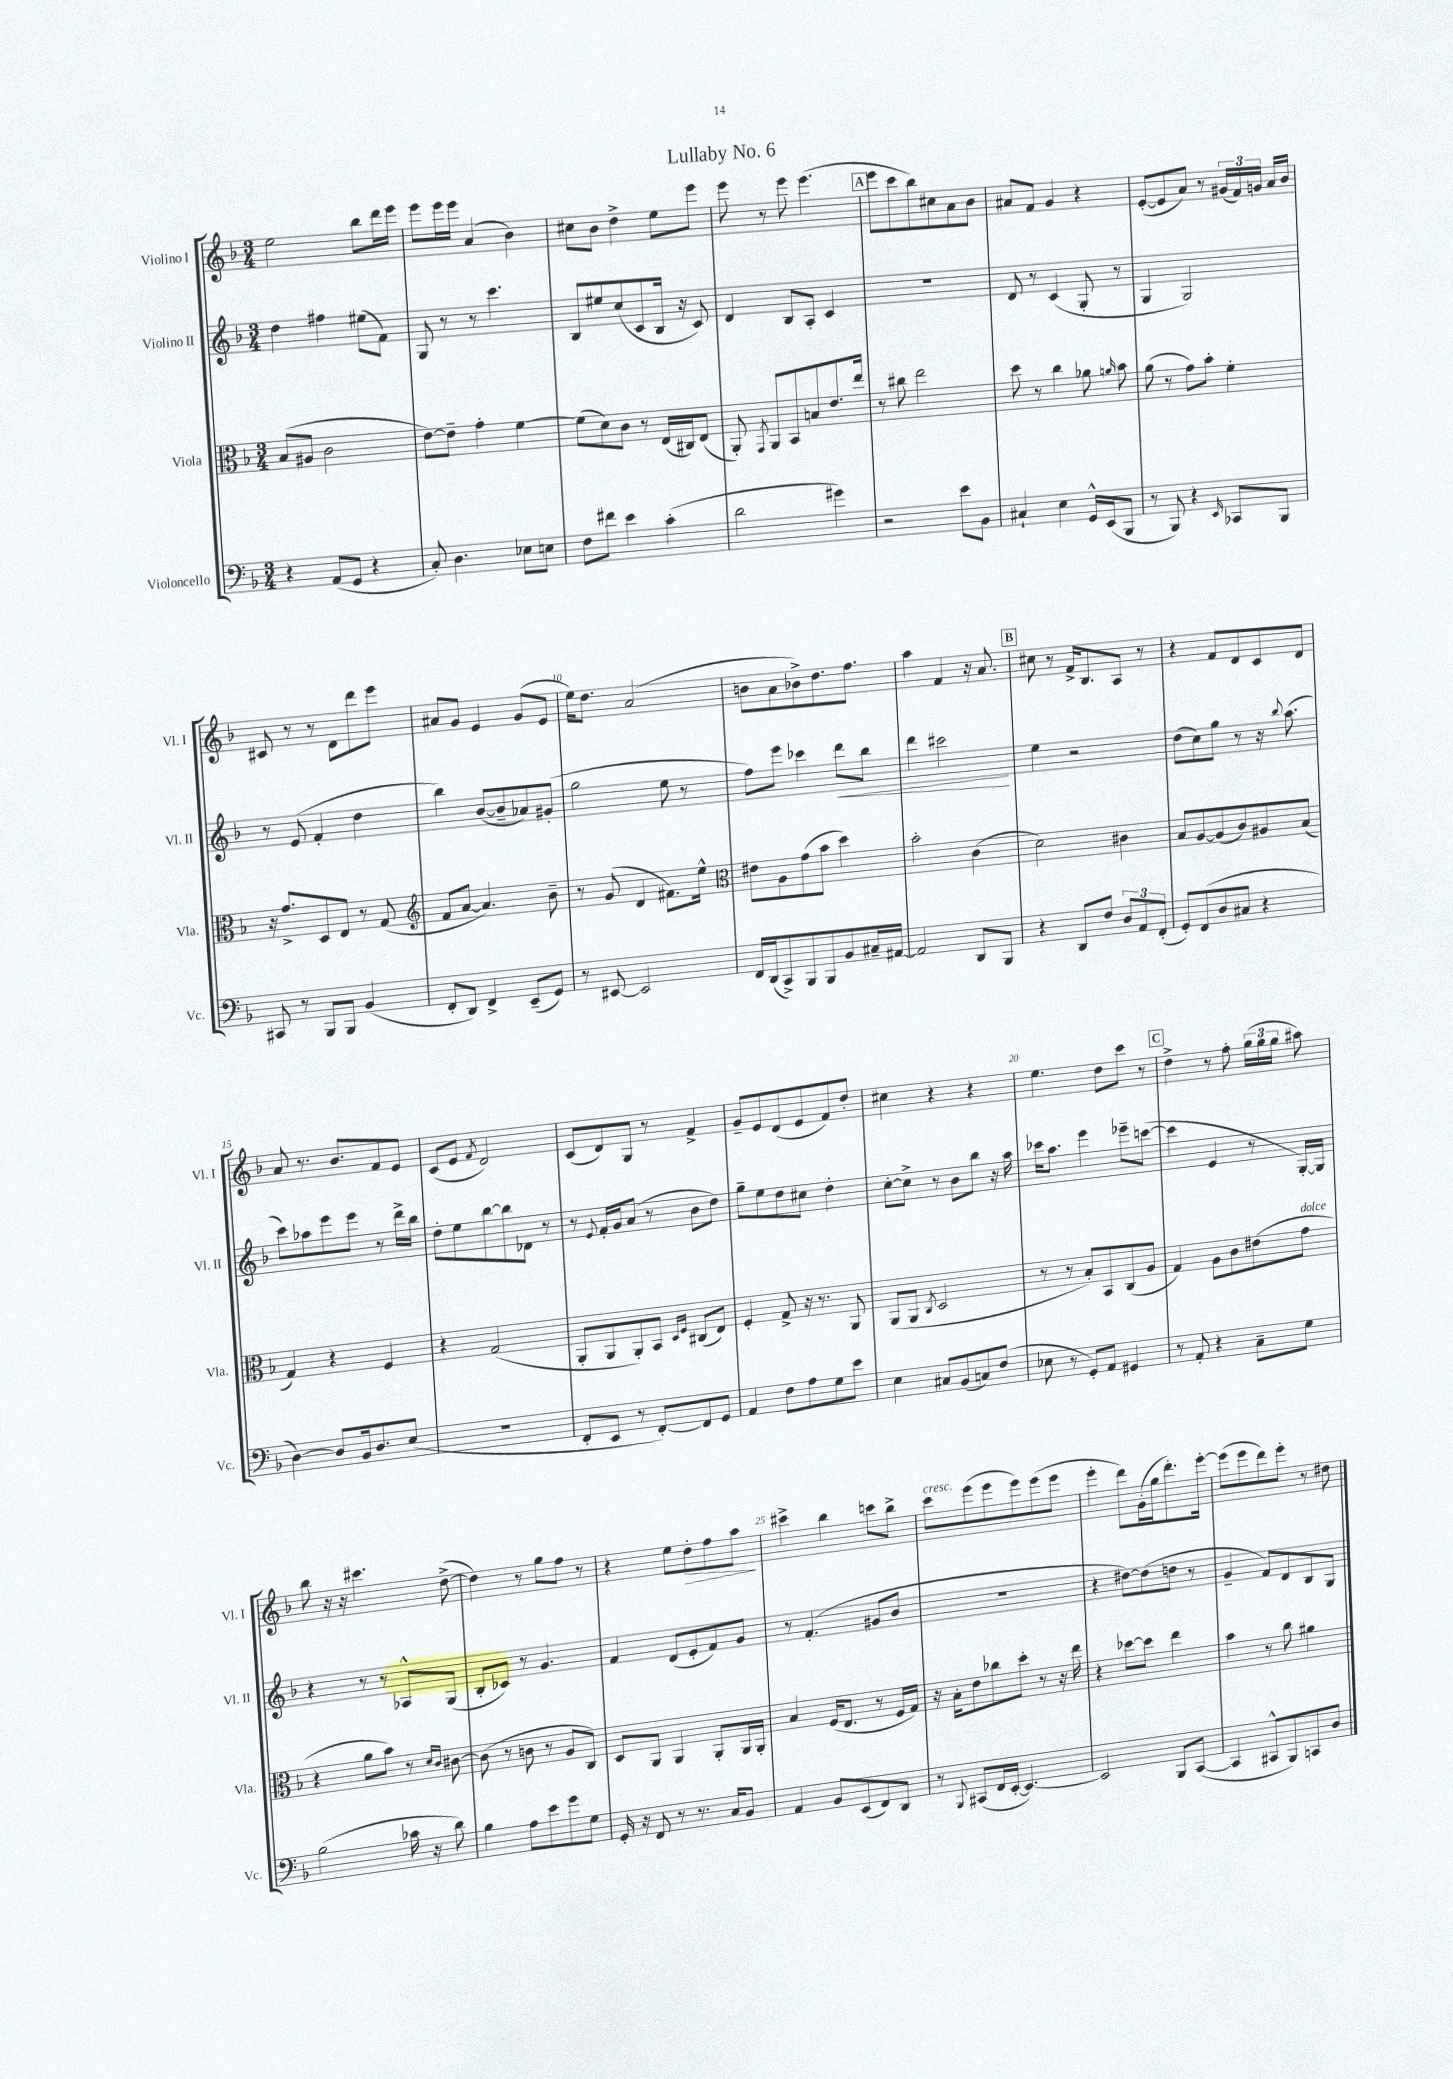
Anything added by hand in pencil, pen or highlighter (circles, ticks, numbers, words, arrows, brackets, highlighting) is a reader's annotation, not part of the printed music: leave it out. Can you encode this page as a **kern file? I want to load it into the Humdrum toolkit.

**kern	**kern	**kern	**dynam	**kern	**dynam
*part4	*part3	*part2	*part2	*part1	*part1
*staff4	*staff3	*staff2	*staff2	*staff1	*staff1
*I"Violoncello	*I"Viola	*I"Violino II	*	*I"Violino I	*
*I'Vc.	*I'Vla.	*I'Vl. II	*	*I'Vl. I	*
*clefF4	*clefC3	*clefG2	*	*clefG2	*
*k[b-]	*k[b-]	*k[b-]	*	*k[b-]	*
*M3/4	*M3/4	*M3/4	*	*M3/4	*
=1	=1	=1	=1	=1	=1
4r	(8B-/L	4dd\	.	2ee\	.
.	8A#X/J	.	.	.	.
(8AA/L	2c\	4ff#X\	.	.	.
8GG/J	.	.	.	.	.
4r	.	(8ee#X\L	.	8bb-\L	.
.	.	8f\J)	.	16ddd\L	.
.	.	.	.	16eee\JJ	.
=2	=2	=2	=2	=2	=2
8C'/)	[8e\L)	8G/	.	8eee\L	.
4.D\	8e~\J]	8r	.	16eee\L	.
.	.	.	.	16eee\JJ	.
.	4g'\	8r	.	(4a/	.
.	.	4.ccc\	.	.	.
8E-X\L	[4f\	.	.	4b-\)	.
8En\J	.	.	.	.	.
=3	=3	=3	=3	=3	=3
8F\L	(8f\L]	8B-/L	.	8cc#X\L	.
8f#X\J	8d\)	8ee#X/	.	8b-\J	.
4e\	8c\J	(8cc/	.	4dd^\	.
.	8r	8c/	.	.	.
(4c'\	(16E/LL	16B-/Jk	.	8ee\L	.
.	16C#X/J)	16r	.	.	.
.	(8E/J	8c/)	.	8eee\J	.
=4	=4	=4	=4	=4	=4
2d\	8AA'/)	4d/	.	8eee\	.
.	8qGG/	.	.	.	.
.	8AA/L	.	.	8r	.
.	8BB-/	8B-/L	.	8eee\	.
.	8Bn/	8A'/J	.	(4.eee\	.
4g#X\)	8.e/	4c/	.	.	.
.	16ee/Jk	.	.	.	.
!!LO:REH:place=s1:t=A
=5	=5	=5	=5	=5	=5
2r	8r	2.r	.	8eee\L	.
.	8cc#X\	.	.	8ccc\	.
.	2ee\	.	.	8bb-\)	.
.	.	.	.	8cc#X\	.
8e\L	.	.	.	8a\	.
8BB-\J	.	.	.	8b-\J	.
=6	=6	=6	=6	=6	=6
4C#X`/	8dd\	8d/	.	8a#X/L	.
.	8r	8r	.	8f/J	.
4E\	4cc\	(4c/	.	4g/	.
16GG^^/LL	8a-X\	8G'/	.	4r	.
(16EE/J	.	.	.	.	.
.	16qqan/	.	.	.	.
8BBB-/J	8b-\	8r	.	.	.
=7	=7	=7	=7	=7	=7
8r	(8a\	4G/	.	([8e'/L	.
8BBB-/)	8r	.	.	8e/]	.
4r	8g\L)	2G/)	.	8a/J)	.
.	8b-'\J	.	.	8r	.
16qqEE/	.	.	.	.	.
8CC-X/L	4f'\	.	.	(24g#X/LL	.
.	.	.	.	24f/)	.
.	.	.	.	24gn/JJ	.
8BBB-/J	.	.	.	16a/LL	.
.	.	.	.	16b-/JJ	.
!!LO:LB:g=z
=8	=8	=8	=8	=8	=8
8CC#X/	16r	8r	.	8c#X/	.
.	8.g^/L	.	.	.	.
8r	.	(8e/	.	8r	.
8BBB-/L	8D/	4f'/	.	8r	.
8BBB-/J	8E/J	.	.	8d\L	.
(4BB-/	8r	4dd\	.	8ddd\	.
.	(8G/	.	.	8eee\J	.
=9	=9	=9	=9	=9	=9
*	*clefG2	*	*	*	*
8FF'/L	8f/L	4bb-\)	.	8a#X/L	.
8DD/J)	[8a/J	.	.	8g/J	.
4FF^/	4.a/])	([8b-/L	.	4e/	.
.	.	8b-~/]	.	.	.
(8EE~/L	.	8a-X/)	.	(8g/L	.
8GG/J)	8b-~\	(8g#X'/J	.	8e/J	.
=10	=10	=10	=10	=10	=10
8r	8r	2gg\	.	16ee\KL)	.
.	.	.	.	8.dd\J	.
[8EE#X/	(8g/	.	.	.	.
2EE#/]	4d/	.	.	(2a/	.
.	8.f#X\L)	8ee\	.	.	.
.	.	8r	.	.	.
.	16ee^^\Jk	.	.	.	.
=11	=11	=11	=11	=11	=11
*	*clefC3	*	*	*	*
16FF/LL	8e#X\L	8ff\L)	.	8bn\L	.
(16DD/J	.	.	.	.	.
8CC^/)	8A\	8eee\J	.	8a\	.
8BBB-/	(8g\	4ccc-X\	.	8b-X^\)	.
8BBB-/	8b-\J	.	.	8.dd\	.
!	!	!	!LO:HP:b	!	!
8BB-/	4dd\)	8ddd\L	<	.	.
.	.	.	.	8.ff\J	.
16C#X~/L	.	8bb-\J	.	.	.
[16AA#X/JJ	.	.	.	.	.
=12	=12	=12	=12	=12	=12
2AA#/]	2b-'\	4ddd\	.	4aa\	.
.	.	2ccc#X\	.	4f/	.
8DD/L	(4c\	.	.	16r	.
.	.	.	.	8.a/	.
8BBB-/J	.	.	.	.	.
.	.	.	[	.	.
!!LO:REH:place=s1:t=B
=13	=13	=13	=13	=13	=13
4r	2d\)	4ee\	.	8cc#X\	.
.	.	.	.	8r	.
8DD/L	.	2r	.	16f^/KL	.
.	.	.	.	8.B-/	.
8F/J	.	.	.	.	.
12D/L	4c#X\	.	.	8A/J	.
12AA/	.	.	.	.	.
.	.	.	.	8r	.
(12FF'/J	.	.	.	.	.
=14	=14	=14	=14	=14	=14
8GG'/L)	8B-/L	(8dd\L	.	4r	.
(8FF/	[8A/	8cc\)	.	.	.
8D/	(8A/]	8gg\J	.	8f/L	.
8C#X/J	8c/)	8r	.	8d/	.
4r	8A#X/	16r	.	8c/	.
.	.	8qqbb-/	.	.	.
.	.	(8.aa\	.	.	.
.	(8B-/J	.	.	8d/J	.
!!LO:LB:g=z
=15	=15	=15	=15	=15	=15
[4D\)	4G/)	8ccc\L)	.	8a/	.
.	.	8aa-X\	.	8.r	.
8D/L]	4r	8eee\	.	.	.
.	.	.	.	8.b-/L	.
16BB-/k	.	8eee\J	.	.	.
8.D/	.	.	.	.	.
.	4F/	8r	.	8f/	.
(8E/J	.	16ddd^\LL	.	8e/J	.
.	.	16bb-\JJ	.	.	.
=16	=16	=16	=16	=16	=16
2.r	4r	8dd'\L	.	(8c/L	.
.	.	8ee\	.	8e/J	.
.	.	.	.	8qf/	.
.	(2G/	[8bb-\	.	2d/)	.
.	.	8bb-\]	.	.	.
.	.	8d-X\J	.	.	.
.	.	8r	.	.	.
=17	=17	=17	=17	=17	=17
8FF'/L	8AA'/L	8r	.	(8c/L	.
.	.	8qqe/	.	.	.
8EE/J	8AA/	16f'/LL	.	8d/)	.
.	.	16g/J	.	.	.
8r	8AA'/)	(8a/J	.	8G/J	.
[8FF'/L)	8BB-/J	8r	.	8r	.
.	16qqD/LL	.	.	.	.
.	16qqF/JJ	.	.	.	.
8FF/]	(8C#X/L	8b-\L	.	4f^/	.
8GG/J	8E/J)	8dd\J)	.	.	.
=18	=18	=18	=18	=18	=18
4AA/	4F'/	8gg~\L	.	8g~/L	.
.	.	8ee\	.	8e/	.
8F\L	8G^/	8dd\	.	(8d/	.
8A\	16r	8cc#X\J	.	8e/	.
.	8.r	.	.	.	.
8G\	.	4dd'\	.	8f/)	.
8e\J	8AA/	.	.	8dd'/J	.
=19	=19	=19	=19	=19	=19
4E\	(8AA/L	[8cc'\L	.	4cc#X\	.
.	8AA/J	8cc^\J]	.	.	.
.	8qC/	.	.	.	.
8C#X/L	2D/	8r	.	4r	.
(8BB-/	.	8b-\L	.	.	.
8Cn/)	.	8bb-\J	.	4r	.
(8F/J	.	16r	.	.	.
.	.	16aa\	.	.	.
=20	=20	=20	=20	=20	=20
8E-X\	8r	16ccc-X\KL	.	4.ee\	.
.	.	8.aa\J	.	.	.
8r	8r	.	.	.	.
8GG'/L)	8B-'/L)	4eee\	.	.	.
8AA/J	8BB-/	.	.	8dd\L	.
4GG#X/	(8C/	8eee-X~\L	.	8ccc\J	.
.	8A/J	([8cccn\J	.	8r	.
!!LO:REH:place=s1:t=C
=21	=21	=21	=21	=21	=21
8r	4G/)	4ccc\]	.	4dd^\	.
8AA'/	.	.	.	.	.
4r	8A\L	4e/	.	8r	.
.	8c\	.	.	8ff'\	.
8C~\L	(8e#X\	8r	.	(24gg\LL	.
.	.	.	.	24gg\	.
.	.	.	.	24gg\JJ	.
!	!LO:TX:a:i:t=dolce	!	!	!	!
8G\J	8g\J	[16G'/LL)	.	8aa#X\)	.
.	.	16G/JJ]	.	.	.
!!LO:LB:g=z
=22	=22	=22	=22	=22	=22
(2B-\	4r	4r	.	8bb-\	.
.	.	.	.	16r	.
.	.	.	.	16r	.
.	8a\L	8r	.	4.ccc#X\	.
.	8b-\J)	8r	.	.	.
16c-X\	8r	8A-X^^/L	.	.	.
16r	.	.	.	.	.
.	16qqd/LL	.	.	.	.
.	16qqc/JJ	.	.	.	.
8d\)	[8c#X\	(8G/J	.	([8dd^\	.
=23	=23	=23	=23	=23	=23
4B-\	(8c#\]	8B-'/L	.	4dd\])	.
.	8r	8c-X/J)	.	.	.
8A\L	8cn\	8r	.	8r	.
8e\	8r	4.g/	.	8gg\L	.
8g\	8A/L	.	.	8ff\J	.
8G\J	8C/J)	.	.	8r	.
=24	=24	=24	=24	=24	=24
16GG'/	8D/L	4f/	.	4r	.
16r	.	.	.	.	.
8FF/	8AA/J	.	.	.	.
8r	4AA/	(8d/L	.	8ee\L	.
!	!	!	!	!	!LO:HP:b
8.r	.	8e'/	.	8dd'\	>
.	8AA'/L	8f/)	.	8ff\	.
16C/KL	.	.	.	.	.
8BB-/J	16AA/L	8g/J	.	8aa\J	.
.	16AA'/JJ	.	.	.	.
.	.	.	.	.	]
=25	=25	=25	=25	=25	=25
4AA/	4B-/	8r	.	4ccc#X^\	.
.	.	(4.f'/	.	.	.
8BB-/L	(16F/KL	.	.	4bb-\	.
.	8.E/J	.	.	.	.
(8EE/	.	.	.	.	.
8FF/)	8r	8g#X/L	.	8cccn\L	.
8DD/J	16F/LL	8b-/J	.	8bb-^\J	.
.	16G/JJ)	.	.	.	.
=26	=26	=26	=26	=26	=26
!	!	!	!	!LO:TX:a:i:t=cresc.	!
8r	16r	2.r	.	8ccc\L	.
.	16B-'\KL	.	.	.	.
8qqBBB-/	.	.	.	.	.
(8CC#X/L	8e\	.	.	(8eee\	.
16FF/L	8cc-X\	.	.	8eee\	.
[16EE'/JJ	.	.	.	.	.
4.EE/_)	8dd'\J	.	.	8eee\)	.
.	8r	.	.	(8eee\	.
.	16r	.	.	8eee\J	.
.	16ee\	.	.	.	.
=27	=27	=27	=27	=27	=27
2EE/]	4r	4r	.	4eee'\	.
.	[8dd-X\L	[8dd#X\L)	.	8ddd\L)	.
.	8dd-\J]	(8dd#\]	.	(16g'\L	.
.	.	.	.	16gg\J	.
8BBB-/L	4ee\	8ddn\J	.	8.ddd'\)	.
([8CC/J	.	8r	.	.	.
.	.	.	.	[16eee'\Jk	.
=28	=28	=28	=28	=28	=28
4CC/]	4b-\	4g~/	.	(8eee\L]	.
.	.	.	.	8eee\	.
8CC#X^^/L	8r	8f/L)	.	8ddd\)	.
8BBB-/)	8cc\	8d/	.	8eee'\J	.
8CCn/	4a#X\	8B-/	.	8r	.
8D/J	.	8G/J	.	8dd#X\	.
==	==	==	==	==	==
*-	*-	*-	*-	*-	*-
